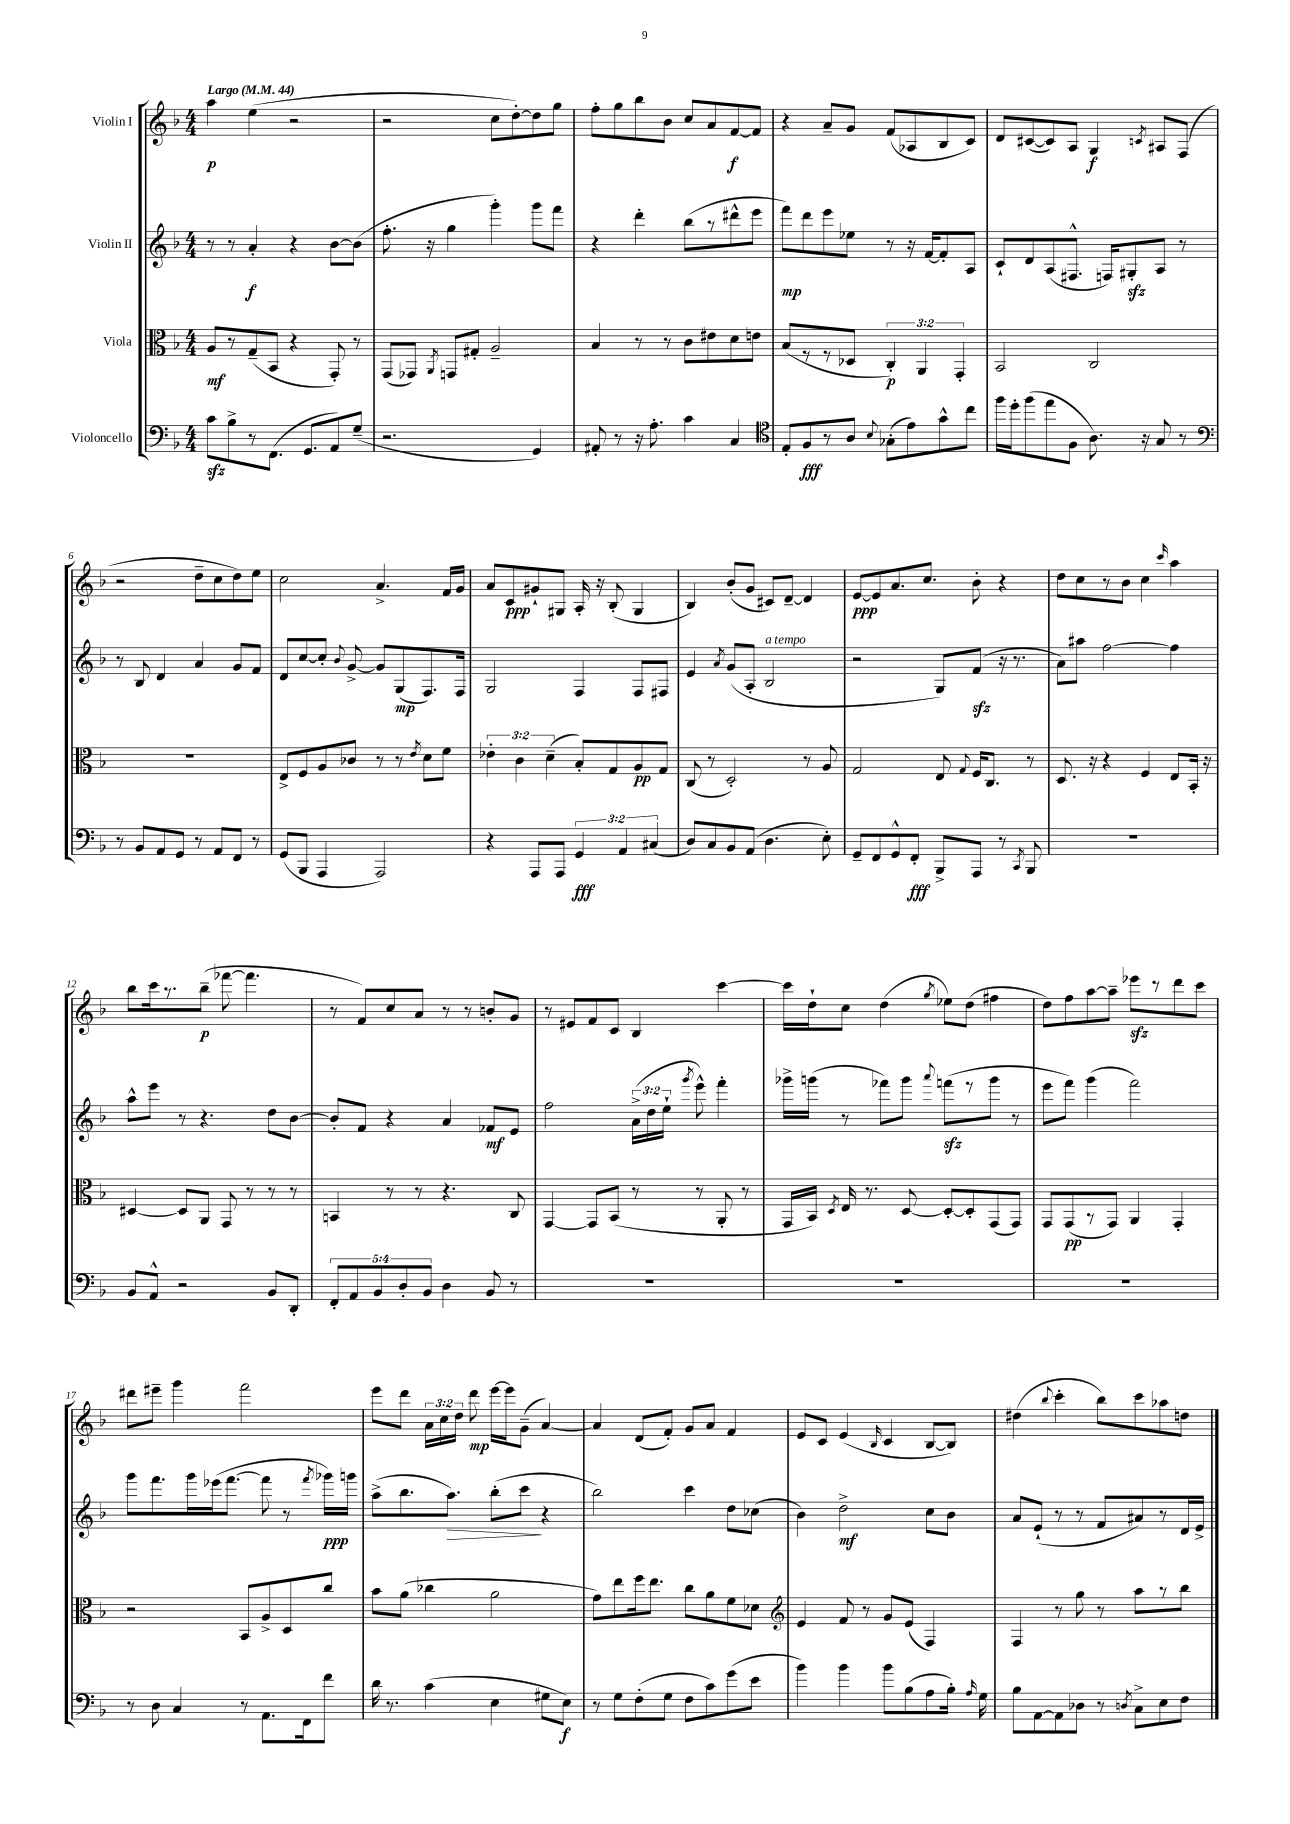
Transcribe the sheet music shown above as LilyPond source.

<<
\new StaffGroup <<
\new Staff = "s0" \with { instrumentName = "Violin I" } {
    \clef treble \key f \major \numericTimeSignature \time 4/4 \override Staff.TupletNumber.text = #tuplet-number::calc-fraction-text \tempo "Largo" 4 = 44
    \autoBeamOff a''4\p e''4( r2 |
    r2 c''8[ d''8~-.) d''8 g''8] |
    f''8[-. g''8 bes''8 bes'8] c''8[ a'8 f'8~\f f'8] |
    r4 a'8[-- g'8] f'8[( aes8 bes8 c'8]) |
    d'8[ cis'8~( cis'8) a8] g4\f \acciaccatura { c'8 } ais8[ f8]( |
    r2 d''8[-- c''8 d''8) e''8] |
    c''2 a'4.-> f'16[ g'16] |
    a'8[ c'8\ppp gis'8-! gis8] a16-. r16 bes8-.( gis4 |
    bes4) bes'8[-.( g'8] cis'8[) d'8]~-- d'4 |
    e'8[~\ppp e'8 a'8. c''8.] bes'8-. r4 |
    d''8[ c''8 r8 bes'8] c''4 \grace { c'''16 } a''4 |
    bes''8[ c'''16 r8. bes''8]--\p( fes'''8~ fes'''4. |
    r8 f'8[) c''8 a'8] r8 r8 b'8[-. g'8] |
    r8 eis'8[ f'8 c'8] bes4 c'''4~ |
    c'''16[ d''16-! c''8] d''4( \acciaccatura { g''8 } ees''8[) d''8]( fis''4 |
    d''8[) f''8 a''8~ a''8]-- ees'''8[\sfz r8 d'''8 c'''8] |
    dis'''8[ eis'''8]-- g'''4 f'''2 |
    e'''8[ d'''8] \tuplet 3/2 { a'16[ c''16 d''16] } d'''8\mp e'''16[~ e'''16 g'8]--( a'4~) |
    a'4 d'8[( f'8]-.) g'8[ a'8] f'4 |
    e'8[ c'8] e'4( \grace { bes16 } c'4 bes8[~ bes8]) |
    dis''4( \appoggiatura { bes''8 } c'''4-. bes''8[) c'''8 aes''8 d''8] \bar "|." |
}
\new Staff = "s1" \with { instrumentName = "Violin II" } {
    \clef treble \key f \major \numericTimeSignature \time 4/4 \override Staff.TupletNumber.text = #tuplet-number::calc-fraction-text
    \autoBeamOff r8 r8 a'4-.\f r4 bes'8[~ bes'8]( |
    f''8.-. r16 g''4 g'''4-.) g'''8[ f'''8] |
    r4 d'''4-. bes''8[( r8 dis'''8-^ e'''8] |
    f'''8[\mp) d'''8 e'''8 ees''8] r8 r16 f'16[~ f'8-. a8] |
    c'8[-! d'8 a8( fis8.]-^ f16[) gis8-.\sfz a8] r8 |
    r8 bes8 d'4 a'4 g'8[ f'8] |
    d'8[ c''8~ c''8]-. \appoggiatura { bes'8 } g'8~-> g'8[ g8\mp( f8.) f16] |
    g2 f4 f8[ fis8] |
    e'4 \acciaccatura { a'8 } g'8[( a8]-. bes2^\markup { \italic "a tempo" } |
    r2 g8[) f'8]\sfz( r16 r8. |
    a'8[) ais''8] f''2~ f''4 |
    a''8[-^ e'''8] r8 r4. d''8[ bes'8]~ |
    bes'8[-. f'8] r4 a'4 fes'8[\mf e'8] |
    f''2 \tuplet 3/2 { a'16[->( d''16 e''16]-! } \acciaccatura { g'''8 } e'''8-^) f'''4-. |
    ges'''16[-> g'''16]( r8 fes'''8[) g'''8] \appoggiatura { a'''8 } f'''8[\sfz( r8 g'''8] r8 |
    e'''8[ f'''8]) g'''4( f'''2) |
    g'''8[ f'''8. g'''16 ees'''16( f'''8.]~ f'''8 r8 \acciaccatura { f'''8 } ges'''16[\ppp) g'''16] |
    a''8[->( bes''8. a''8.]\>) bes''8[-.( c'''8]\! r4 |
    bes''2) c'''4 d''8[ ces''8]( |
    bes'4) d''2->\mf c''8[ bes'8] |
    a'8[ e'8]-!( r8 r8 f'8[ ais'8) r8 d'16 e'16]-> \bar "|." |
}
\new Staff = "s2" \with { instrumentName = "Viola" } {
    \clef alto \key f \major \numericTimeSignature \time 4/4 \override Staff.TupletNumber.text = #tuplet-number::calc-fraction-text
    \autoBeamOff a8[\mf r8 g8--( bes,8] r4 g,8-.) r8 |
    g,8[( ges,8]) \acciaccatura { a,8 } g,8[ gis8]-. a2-- |
    bes4 r8 r8 c'8[ eis'8 d'8 e'8] |
    bes8[( r8 r8 des8] \tuplet 3/2 { c4-.\p) a,4 g,4-. } |
    bes,2 c2 |
    R1 |
    e8[-> f8 a8 ces'8] r8 r8 \acciaccatura { e'8 } d'8[ f'8] |
    \tuplet 3/2 { ees'4-. c'4 d'4--( } bes8[-.) g8 a8\pp g8] |
    c8( r8 d2-.) r8 a8 |
    g2 e8 \appoggiatura { g8 } f16[ c8.] r8 |
    d8. r16 r4 f4 e8[ bes,16]-. r16 |
    dis4~ dis8[ a,8] g,8 r8 r8 r8 |
    b,4 r8 r8 r4. c8 |
    g,4~ g,8[ bes,8]( r8 r8 a,8-. r8 |
    g,16[ bes,16]) \acciaccatura { d8 } e16 r8. d8~ d8[~-. d8-. g,8( g,8]) |
    g,8[ g,8\pp( r8 g,8]) a,4 g,4-. |
    r2 bes,8[ a8-> d8 c''8] |
    bes'8[ a'8]( ces''4 a'2 |
    g'8[) e''8 f''16 e''8.] c''8[ a'8 f'8 des'8] |
    \clef treble e'4 f'8 r8 g'8[ e'8]( f4) |
    f4 r8 g''8 r8 a''8[ r8 bes''8] \bar "|." |
}
\new Staff = "s3" \with { instrumentName = "Violoncello" } {
    \clef bass \key f \major \numericTimeSignature \time 4/4 \override Staff.TupletNumber.text = #tuplet-number::calc-fraction-text
    \autoBeamOff c'8[\sfz bes8-> r8 f,8.]( g,8.[ a,8) g8]--( |
    r2. g,4) |
    ais,8-. r8 r16 a8.-. c'4 c4 |
    \clef tenor e8[-. f8\fff r8 a8] \appoggiatura { bes8 } ges8[-.( e'8) g'8-^ c''8] |
    f''16[ d''16-. f''8( e''8 f8] a8.) r16 g8 r8 |
    \clef bass r8 bes,8[ a,8 g,8] r8 a,8[ f,8] r8 |
    g,8[( bes,,8] a,,4 a,,2) |
    r4 a,,8[ a,,8] \tuplet 3/2 { g,4\fff a,4 cis4( } |
    d8[) c8 bes,8 a,8]( d4. e8-.) |
    g,8[-- f,8 g,8-^ f,8]-.\fff bes,,8[-> a,,8] r8 \acciaccatura { c,8 } bes,,8 |
    R1 |
    bes,8[ a,8]-^ r2 bes,8[ d,8]-. |
    \tuplet 5/4 { f,8[-. a,8 bes,8 d8-. bes,8] } d4 bes,8 r8 |
    R1 |
    R1 |
    R1 |
    r8 d8 c4 r8 a,8.[ f,16 f'8] |
    d'16 r8. c'4( e4 gis8[ e8]\f) |
    r8 g8[ f8-.( g8] f8[ c'8) g'8( e'8] |
    bes'4) bes'4 bes'8[ bes8( a8 bes16]-.) \grace { a16 } g16 |
    bes8[ a,8~ a,8 des8] r8 \acciaccatura { d8 } c8[-> e8 f8] \bar "|." |
}
>>
>>
